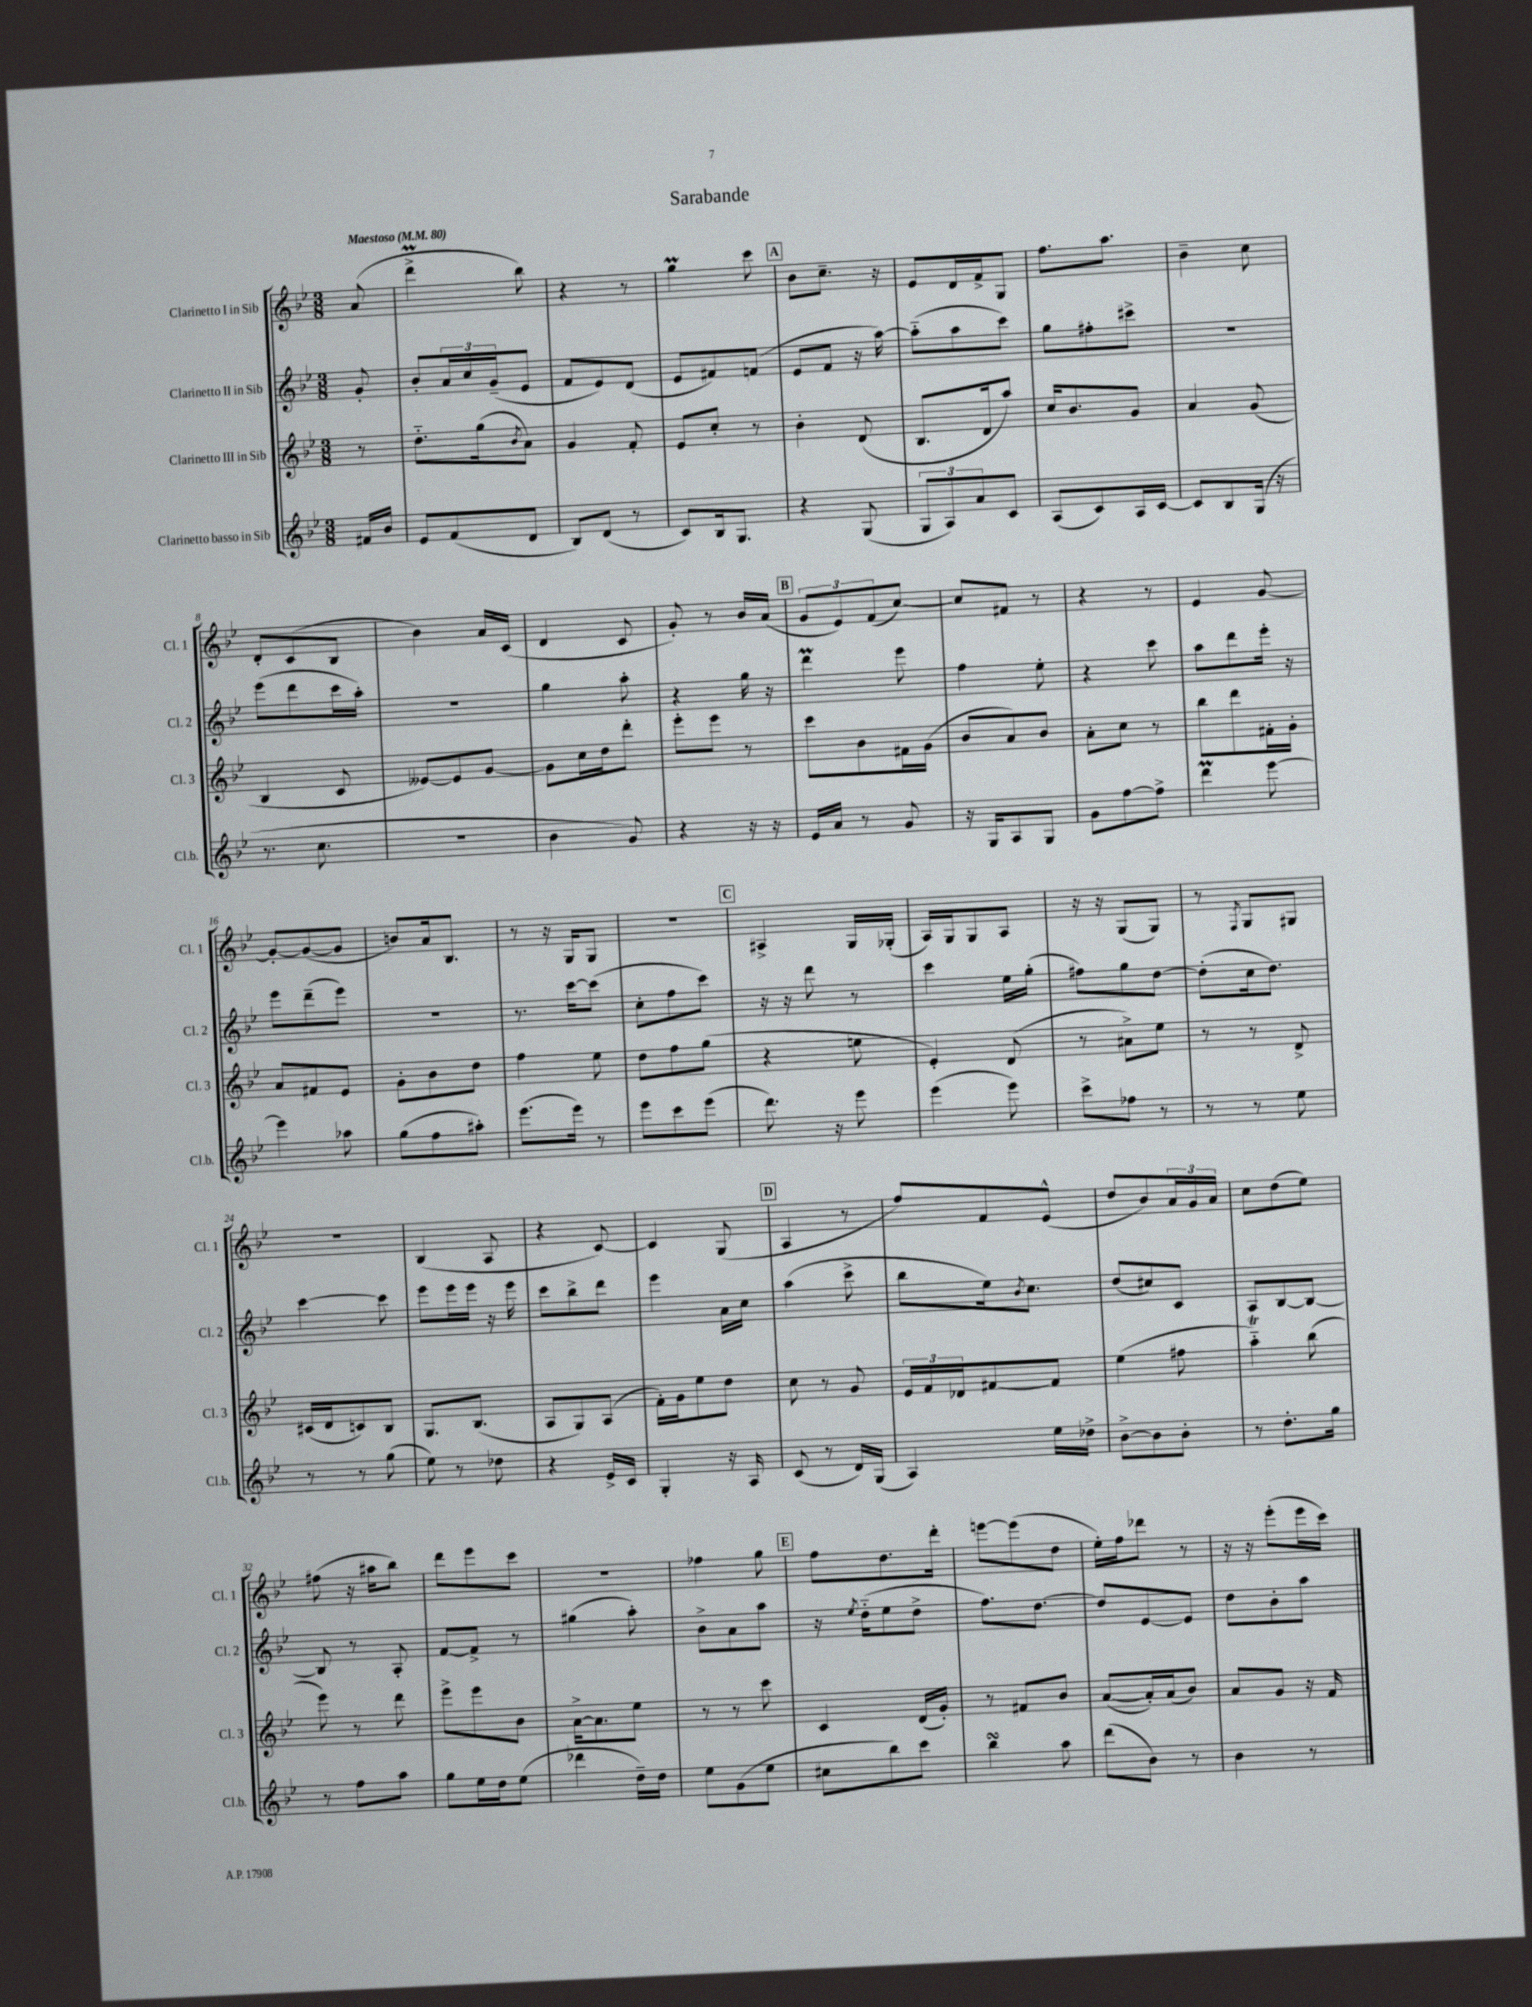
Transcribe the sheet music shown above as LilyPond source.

\header { title = "Sarabande" }
<<
\new StaffGroup <<
\new Staff = "s0" \with { instrumentName = "Clarinetto I in Sib" shortInstrumentName = "Cl. 1" } {
    \clef treble \key bes \major \numericTimeSignature \time 3/8 \partial 8 \tempo "Maestoso" 4 = 80
    a'8( |
    d'''4->\prall bes''8) |
    r4 r8 |
    g''4\prall c'''8 |
    \mark \markup { \box "A" } bes'8 c''8.-- r16 |
    ees'8 d'16 f'16-> g8 |
    f''8. a''8. |
    bes'4-- c''8 |
    d'8-. c'8( bes8 |
    bes'4) a'16 c'16( |
    d'4 c'8 |
    g'8-.) r8 bes'16 a'16( |
    \mark \markup { \box "B" } \tuplet 3/2 { g'8 ees'8) f'8( } c''8~) |
    c''8 fis'8 r8 |
    r4 r8 |
    ees'4 g'8~ |
    g'8~-. g'8~( g'8 |
    b'8) a'16 bes8. |
    r8 r16 g16 g8 |
    R4. |
    \mark \markup { \box "C" } ais4-> g16 ges16-.( |
    a16) g16 g8 a8 |
    r16 r16 g8( g8) |
    r8 \acciaccatura { f8 } g8 gis8 |
    R4. |
    bes4( a8 |
    r4 c'8~) |
    c'4 g8( |
    \mark \markup { \box "D" } a4 r8 |
    f''8) f'8 ees'8-^( |
    d''8 bes'8) \tuplet 3/2 { a'16 g'16 a'16 } |
    c''8 d''8( ees''8) |
    fis''8( r16 ais''16 bes''8) |
    d'''8 ees'''8 c'''8 |
    R4. |
    fes''4 g''8 |
    \mark \markup { \box "E" } f''8 d''8. d'''16-. |
    e'''8~ e'''8( d''8 |
    ees''16-.) f''16 des'''8 r8 |
    r16 r16 ees'''8-.( ees'''16 c'''16) \bar "|." |
}
\new Staff = "s1" \with { instrumentName = "Clarinetto II in Sib" shortInstrumentName = "Cl. 2" } {
    \clef treble \key bes \major \numericTimeSignature \time 3/8 \partial 8
    g'8-. |
    bes'8-. \tuplet 3/2 { a'16 c''16 g'16--( } ees'8 |
    f'8 ees'8) d'8( |
    ees'8 fis'8) f'8( |
    \mark \markup { \box "A" } ees'8 f'8 r16 a''16~) |
    a''8-_( a''8 c'''8) |
    g''8 fis''8-. cis'''8-> |
    R4. |
    ees'''8( d'''8 c'''16 a''16-.) |
    R4. |
    g''4 a''8-. |
    r4 g''16 r16 |
    \mark \markup { \box "B" } d'''4\prall ees'''8 |
    f''4 ees''8-. |
    r4 c'''8 |
    a''8 d'''8 ees'''16-. r16 |
    ees'''8 d'''8--( ees'''8) |
    R4. |
    r8. c'''16~ c'''8( |
    c''8-. f''8 c'''8) |
    \mark \markup { \box "C" } r16 r16 d'''8 r8 |
    c'''4 ees''16 g''16-.( |
    fis''8) g''8 d''8~ |
    d''8-.( c''16 d''8.) |
    c'''4~ c'''8 |
    ees'''8 ees'''16 ees'''16 r16 ees'''16 |
    c'''8 bes''8-> d'''8 |
    ees'''4 a'16 c''16 |
    \mark \markup { \box "D" } a''4( c'''8-> |
    bes''8 ees''16) \acciaccatura { bes'8 } c''8. |
    d''8( cis''8) c'8 |
    a8 bes8~ bes8~ |
    bes8 r8 a8-. |
    f'8~ f'8-> r8 |
    gis''4( a''8-.) |
    bes'8-> a'8 a''8 |
    \mark \markup { \box "E" } r16 \acciaccatura { ees''8 } d''16-_( ees''8 d''8-> |
    f''8.) d''8.~ |
    d''8 ees'8~ ees'8 |
    d''8 bes'8-. a''8 \bar "|." |
}
\new Staff = "s2" \with { instrumentName = "Clarinetto III in Sib" shortInstrumentName = "Cl. 3" } {
    \clef treble \key bes \major \numericTimeSignature \time 3/8 \partial 8
    r8 |
    d''8.-_ g''16( \acciaccatura { bes'8 } a'8) |
    g'4 f'8-. |
    ees'8 c''8-. r8 |
    \mark \markup { \box "A" } bes'4-. d'8( |
    bes8. d'16 a''8) |
    c''16 bes'8. g'8 |
    a'4 g'8( |
    bes4 c'8 |
    eeses'8~) eeses'8 g'8~ |
    g'8 c''16 d''16 d'''8-. |
    ees'''8-. ees'''8 r8 |
    \mark \markup { \box "B" } c'''8 bes'8 fis'16 g'16( |
    bes'8 a'8) bes'8 |
    a'8-. c''8 r8 |
    bes''8 d'''8 fis'16-. g'16-. |
    a'8 fis'8 ees'8 |
    g'8-. bes'8 d''8 |
    f''4 ees''8 |
    d''8 f''8 g''8( |
    \mark \markup { \box "C" } r4 e''8 |
    ees'4-.) d'8( |
    r8 ais'8->) ees''8 |
    r8 r8 d'8-> |
    cis'16( d'16 c'8) bes8 |
    g8. bes8.( |
    a8 g8) a8( |
    f'16-.) g'16 ees''8 d''8 |
    \mark \markup { \box "D" } c''8 r8 g'8 |
    \tuplet 3/2 { ees'16 f'16 des'16 } fis'8~ fis'8 |
    ees''4( fis''8 |
    a''4-_\trill) bes''8( |
    ees'''8) r8 d'''8 |
    ees'''8-> ees'''8 bes'8 |
    a'16~-> a'8. ees''8 |
    r8 r8 c'''8 |
    \mark \markup { \box "E" } c'4 d'16( g'16-.) |
    r8 fis'8 bes'8 |
    a'8~( a'16-.) a'16( bes'8) |
    a'8 g'8 r16 f'16 \bar "|." |
}
\new Staff = "s3" \with { instrumentName = "Clarinetto basso in Sib" shortInstrumentName = "Cl.b." } {
    \clef treble \key bes \major \numericTimeSignature \time 3/8 \partial 8
    fis'16 bes'16 |
    ees'8 f'8( d'8 |
    bes8) d'8( r8 |
    c'8) bes16 g8. |
    \mark \markup { \box "A" } r4 g8( |
    \tuplet 3/2 { g8 a8) a'8 } c'8 |
    a8( c'8) a16 c'16~ |
    c'8 bes8 g16( r16 |
    r8. c''8. |
    R4. |
    bes'4 g'8) |
    r4 r16 r16 |
    \mark \markup { \box "B" } ees'16 a'16 r8 g'8 |
    r16 g16 a8 g8 |
    g'8 f''8~ f''8-> |
    d'''4\prall ees'''8~ |
    ees'''4 aes''8 |
    g''8( f''8 ais''8-.) |
    ees'''8.( ees'''16) r8 |
    ees'''8 c'''8 ees'''8( |
    \mark \markup { \box "C" } d'''8.) r16 ees'''8 |
    ees'''4( ees'''8) |
    c'''8-> fes''8 r8 |
    r8 r8 ees''8 |
    r8 r8 g''8( |
    ees''8) r8 des''8 |
    r4 ees'16-> c'16 |
    g4-. r16 a16 |
    \mark \markup { \box "D" } c'8( r8 d'16) g16( |
    a4) ees''16 des''16-> |
    bes'8~-> bes'8 bes'8-. |
    r8 d''8.-. g''16 |
    r8 f''8 a''8 |
    g''8 ees''16 d''16 ees''8( |
    des'''4 d''16--) d''16 |
    ees''8 g'8( ees''8 |
    \mark \markup { \box "E" } cis''8 bes''8) c'''8 |
    bes''4\turn a''8 |
    d'''8( bes'8) r8 |
    bes'4 r8 \bar "|." |
}
>>
>>
